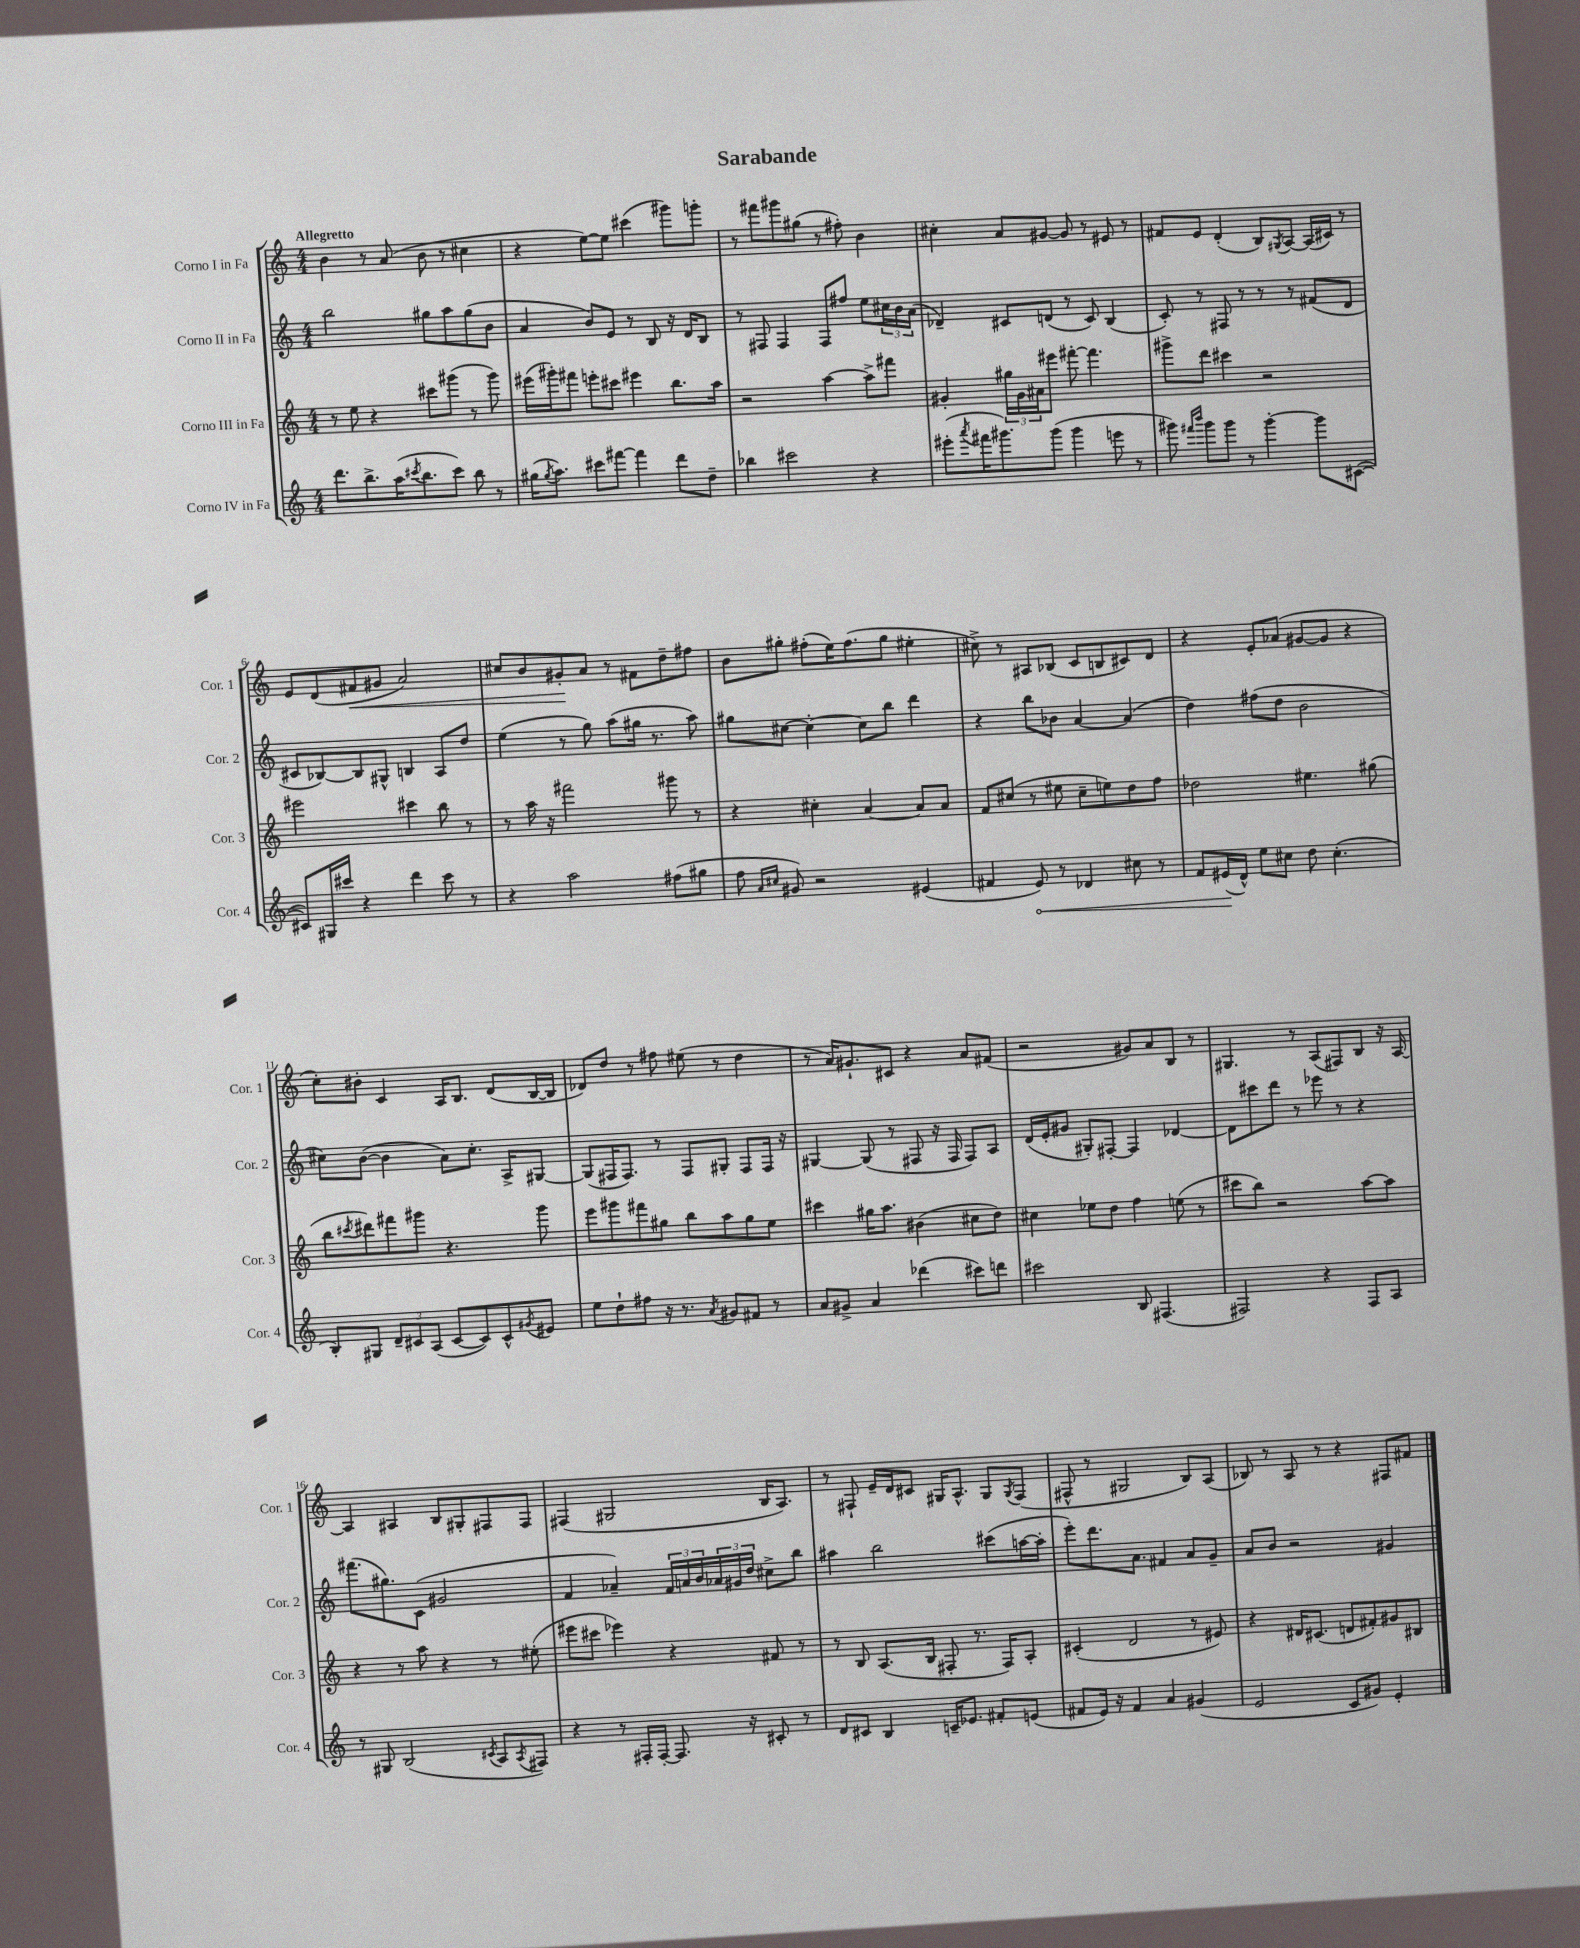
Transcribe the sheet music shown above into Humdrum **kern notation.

**kern	**kern	**kern	**kern
*staff4	*staff3	*staff2	*staff1
*clefG2	*clefG2	*clefG2	*clefG2
*k[]	*k[]	*k[]	*k[]
*M4/4	*M4/4	*M4/4	*M4/4
8.ddd\L	8r	2bb\	4b\
.	8ee\	.	.
8.bb^\	.	.	.
.	4r	.	8r
(16aa\K	.	.	(8a/
8qccc#/	.	.	.
8.bb\	.	.	.
.	8ccc#\L	8gg#\L	8b\
8ccc#\J)	(8ggg#\J	8aa\	8r
8bb\	8r	(8gg#\	4cc#\
8r	8ggg#\)	8b\J	.
=	=	=	=
(16gg#\LK	(16eee#\LL	4a/	4r
8qgg#/	.	.	.
8.aa\J)	16ggg#'\J)	.	.
.	8fff#\J	.	.
8ccc#\L	8eee'\L	8b/L)	[8ee\L)
[8fff#\J	8ccc#\J	8e/J	8ee\]J
4fff#\]	4eee#\	8r	(4ccc#\
.	.	8B/	.
8ddd\L	8.bb\L	16r	8ggg#\L)
.	.	16d/LK	.
8dd~\J	.	8B/J	8ggg'\J
.	16aa\Jk	.	.
=	=	=	=
4bb-\	2r	8r	8r
.	.	8F#/	8fff#\L
2ccc#\	.	4F#/	8ggg#\
.	.	.	(8gg#\J
.	[4aa\	8F#/L	8r
.	.	8ff#/J	8ff#'\)
4r	8aa^\]L	8ee\L	4b\
.	8fff#\J	24cc#\L	.
.	.	24b\	.
.	.	(24a\JJ	.
=	=	=	=
(8eee#'\L	4g#'/	4d-~/)	4cc#'\
8qaaa/	.	.	.
16fff#\K	.	.	.
8.ggg#\)	.	.	.
.	24gg#\LL	8c#/L	8a/L
.	24g#\	.	.
.	24a#\J	.	.
(8ggg#\J	8eee#\J	(8d/J	[8g#/J
4ggg#\	[8fff#'\	8r	8g#/]
.	4.fff#\]	8c#/)	8r
8eee\	.	(4B/	8e#/
8r	.	.	8r
=	=	=	=
8ggg#\)	8ggg#^\L	8c'/)	8f#/L
16qqfff#/LL	.	.	.
16qqbbb/JJ	.	.	.
8ggg#\L	8ddd\J	8r	8e/J
8ggg#\J	4ccc#\	8F#/	(4d'/
8r	.	8r	.
[4ggg#'\	2r	8r	8B/L)
.	.	.	8qG#/
.	.	8r	[8A/J
8ggg#\]L	.	(8f#/L	(16A/]LL
.	.	.	16c#/JJ)
([8c#\J	.	8d/J	8r
=	=	=	=
8c#/]L)	2eee#\	8c#/L	8e/L
16G#/L	.	[8B-/)	(8d/
16ccc#/JJ	.	.	.
4r	.	8B-/]	8f#/
.	.	8G#^^/J	8g#/J
4ddd\	4ccc#\	4B/	2a/)
8ccc#\	8bb\	8A/L	.
8r	8r	8dd/J	.
=	=	=	=
4r	8r	(4ee\	8cc#/L
.	16aa\	.	8b/
.	16r	.	.
2aa\	2fff#\	8r	8g#'/
.	.	8gg\)	8a/J
.	.	(8aa\L	8r
.	.	16gg#\Jk	8f#\L
.	.	8.r	.
(8ff#\L	8ggg#\	.	8dd~\
8gg#\J	8r	8aa\)	8ff#\J
=	=	=	=
8ff\	4r	8gg#\L	8b\L
16qqa/LL	.	.	.
16qqcc#/JJ	.	.	.
8g#/)	.	[8cc#\J	8gg#'\J
2r	4cc#'\	4cc#'\_	(8ff#'\L
.	.	.	16ee\K)
.	.	.	(8.ff#\
.	[4a/	8cc#\]L	.
.	.	8bb\J	8gg#\J
(4e#/	8a/]L	4ddd\	4ee#'\
.	8a/J	.	.
=	=	=	=
4f#/	8f/L	4r	8cc#^\)
.	(8cc#/J	.	8r
8e/)	8r	8bb\L	8A#/L
8r	8ee#\	8b-\J	(8B-/J
4d-/	8cc#~\L	[4a/	8c/L
.	8ee\)	.	8B/
8cc#\	8dd\	(4a/]	8c#/)
8r	8ff\J	.	8d/J
=	=	=	=
8f/L	2dd-\	4dd\)	4r
(16e#/L	.	.	.
16d^^/JJ)	.	.	.
8ee\L	.	(8ff#\L	8e'/L
8cc#\J	.	8dd\J	(8a-/J
8dd\	4.ee#\	2b\	[8g#/L
(4.cc#'\	.	.	8g#/]J
.	.	.	4r
.	(8gg#\	.	.
=	=	=	=
8B'/L)	8bb\L	8cc#\L)	8cc'\L)
.	8qccc#/	.	.
8G#/J	8ddd#\)	([8b\J	8b#'\J
12d~/L	8fff#\	4b\]	4c/
12c#/	.	.	.
.	8ggg#\J	.	.
(12A/J	.	.	.
[8c#/L	4.r	8a\L)	16A/LK
.	.	.	8.B/J
8c#/])	.	8.cc#'\J	.
8c#^^/	.	.	(8d/L
.	.	16A^/LK	.
8qg#/	.	.	.
8e#/J	8ggg#\	[8G#/J	[16B/L
.	.	.	16B/]JJ
=	=	=	=
8ee\L	8eee\L	(8G#/]L	8d-/L)
8dd`\	8ggg#\	16F#/K	8dd/J
.	.	8.F#/J)	.
8ff#\J	8fff#\	.	8r
16r	8gg#\J	8r	8ff#\
8.r	.	.	.
.	8bb\L	8F#/L	(8ee#\
8qa/	.	.	.
8g#/L	8aa\	8G#'/J	8r
8f#/J	8gg#\	8F#/L	4dd\
8r	8ee\J	16F#/Jk	.
.	.	16r	.
=	=	=	=
8a/L	4ccc#\	[4G#/	8r
8g#^/J	.	.	16a/LK)
.	.	.	8.g#`/
4a/	16gg#\LK	(8G#/]	.
.	8.aa\J	.	.
.	.	8r	8c#/J
(4ddd-\	(4b#\	8F#/	4r
.	.	16r	.
.	.	16F#/	.
8ccc#\L)	8cc#\L	8F#/L)	8a/L
8ddd\J	8dd\J)	8A/J	(8f#/J
=	=	=	=
2ccc#\	4cc#\	(16d/LL	2r
.	.	16e'/J	.
.	.	8g#/J	.
.	8ee-\L	8G#'/L)	.
.	8dd\J	[8F#'/J	.
8B/	4ff\	4F#/]	8g#/L)
(4.F#/	.	.	8a/
.	(8ee\	[4d-/	8B/J
.	8r	.	8r
=	=	=	=
2F#/)	8ccc#\L	8d-\]L	4.G#/
.	8bb\J)	8ccc#\	.
.	2r	8ddd\J	.
.	.	8r	8r
4r	.	8eee-\	(8A/L
.	.	8r	8F#/)
8F#/L	[8aa\L	4r	8B/J
8A/J	8aa\]J	.	16r
.	.	.	[16A/
=	=	=	=
8r	4r	(8.fff#\L	4A/]
8G#/	.	.	.
.	.	8.gg#\)	.
(2B/	8r	.	4A#/
.	8aa\	(8c\J	.
.	4r	2g#/	8B/L
.	.	.	8G#'/
8qc#/	.	.	.
8A/L	8r	.	8F#/
8qA/	.	.	.
8F#/J)	(8ee#'\	.	8F#/J
=	=	=	=
4r	8eee#\L	4f/	(4F#/
.	8ccc#\J	.	.
8r	4eee-\)	4a-~/)	2G#/
16F#'/LL	.	.	.
[16F#'/JJ	.	.	.
8.F#/]	4r	24f/LL	.
.	.	24a/	.
.	.	24b/	.
.	.	24a-/	.
.	.	24g#/	.
16r	.	.	.
.	.	24dd/JJ	.
8c#'/	8f#/	8cc#^\L	16B/LK
.	.	.	8.A/J)
8r	8r	8bb\J	.
=	=	=	=
8d/L	8r	4aa#\	8r
8c#/J	8B/	.	8F#`/
4B/	(8.A/L	2bb\	16e~/LL
.	.	.	16d/J
.	.	.	8c#/J
.	16B/Jk	.	.
16c~/LK	8F#'/	.	16G#/LK
8.e-/J	.	.	8.A^^/J
.	8.r	.	.
8f#'/L	.	(8ccc#\L	8G#/L
.	16F#/LK)	.	.
.	.	.	8qG#/
(8e/J	8A'/J	[16aa\L	(8F#/J
.	.	16aa'\]JJ	.
=	=	=	=
8f#/L	(4c#'/	8eee'\L)	8F#^^/
16e/Jk)	.	8.ddd\	8r
16r	.	.	.
4f#/	2d/	.	2G#/
.	.	8.a\J	.
4a/	.	4f#/	.
(4g#/	8r	8a/L	8B/L)
.	8e#/)	8g~/J	(8A/J
=	=	=	=
2e/	4r	8a/L	8B-/)
.	.	8b/J	8r
.	16d#/LK	2r	8A/
.	(8.c#/J	.	.
.	.	.	8r
8c/L	8d/L	.	4r
8g#/J)	8f#'/)	.	.
4e'/	8g#/	4g#/	8F#/L
.	8B#/J	.	8f#/J
==	==	==	==
*-	*-	*-	*-
